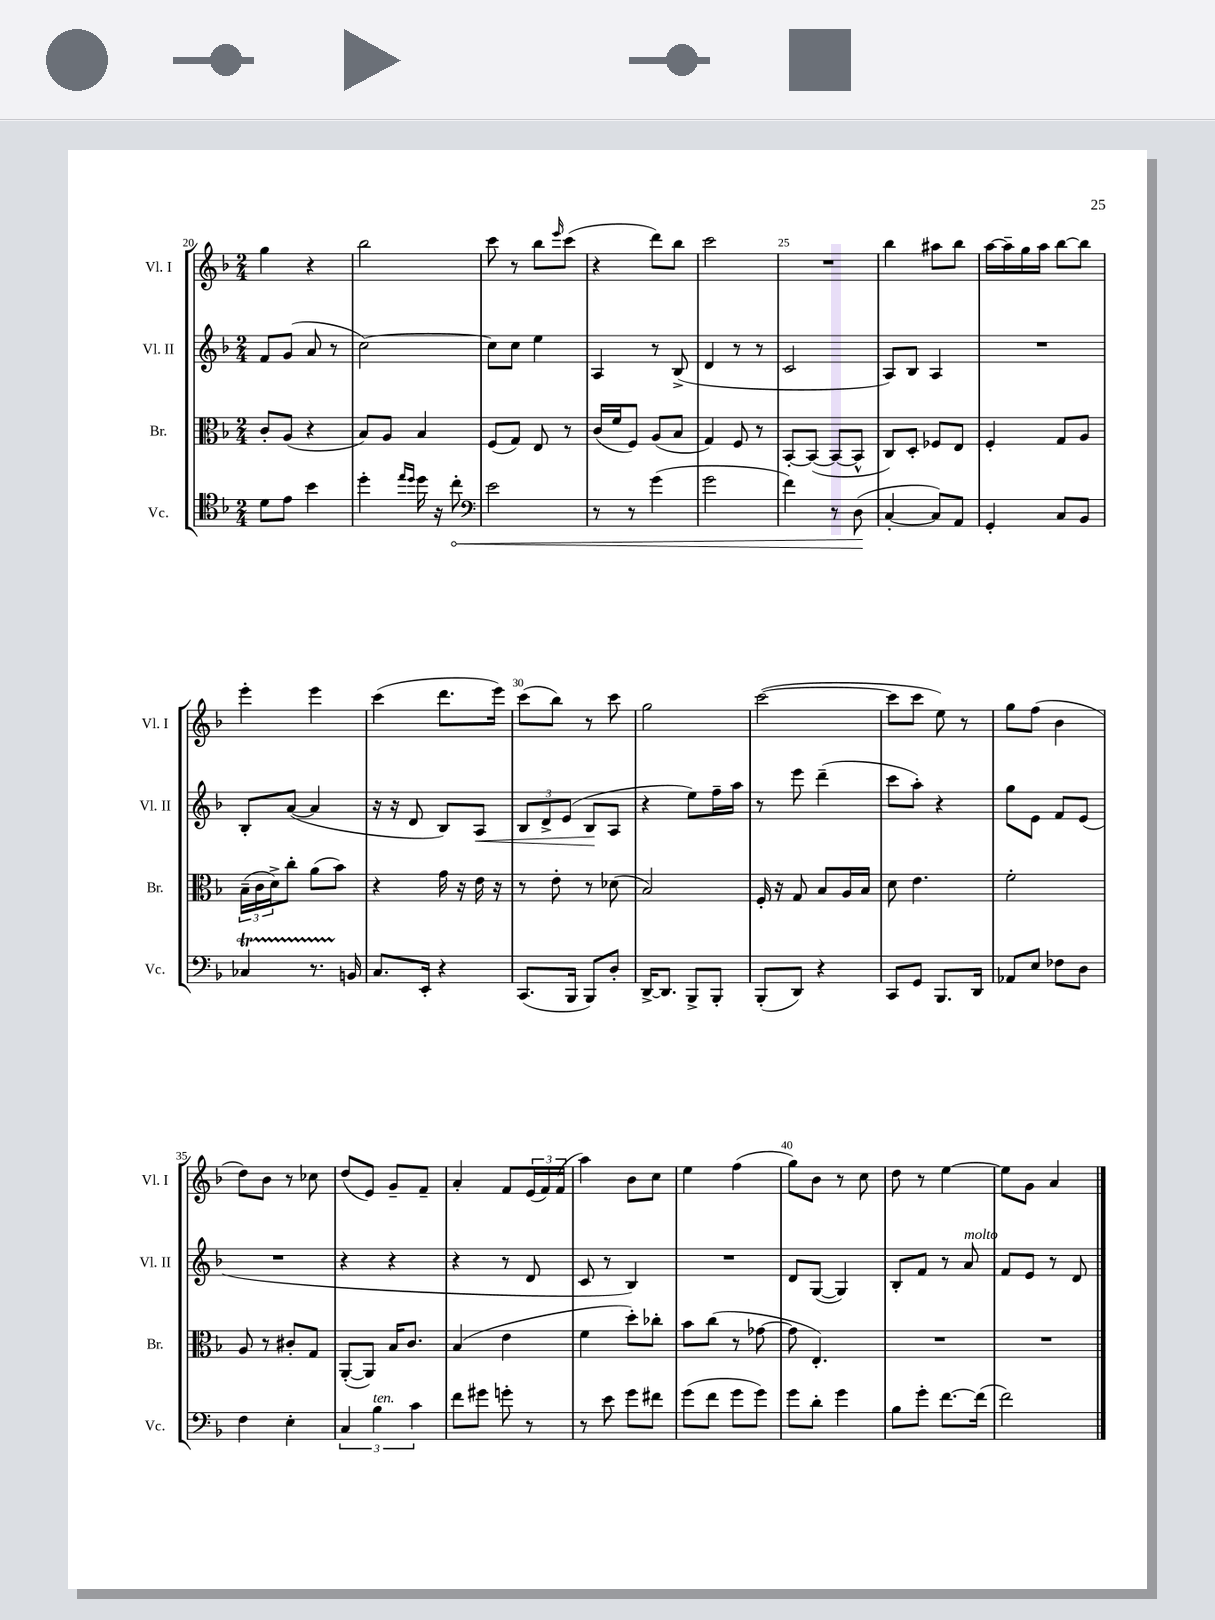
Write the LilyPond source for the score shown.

<<
\new StaffGroup <<
\new Staff = "s0" \with { instrumentName = "Vl. I" shortInstrumentName = "Vl. I" } {
    \clef treble \key f \major \numericTimeSignature \time 2/4
    g''4 r4 |
    bes''2 |
    c'''8 r8 bes''8 \grace { e'''16 } c'''8( |
    r4 d'''8) bes''8 |
    c'''2 |
    R2 |
    bes''4 ais''8 bes''8 |
    a''16~ a''16-- g''16 a''16 bes''8~ bes''8 |
    e'''4-. e'''4 |
    c'''4( d'''8. e'''16) |
    c'''8( bes''8) r8 c'''8 |
    g''2 |
    c'''2~( |
    c'''8 c'''8 e''8) r8 |
    g''8 f''8( bes'4 |
    d''8) bes'8 r8 ces''8 |
    d''8( e'8) g'8-- f'8-- |
    a'4-. f'8 \tuplet 3/2 { e'16( f'16) f'16( } |
    a''4) bes'8 c''8 |
    e''4 f''4( |
    g''8) bes'8 r8 c''8 |
    d''8 r8 e''4~ |
    e''8 g'8 a'4 \bar "|." |
}
\new Staff = "s1" \with { instrumentName = "Vl. II" shortInstrumentName = "Vl. II" } {
    \clef treble \key f \major \numericTimeSignature \time 2/4
    f'8 g'8( a'8 r8 |
    c''2~) |
    c''8 c''8 e''4 |
    a4 r8 bes8->( |
    d'4 r8 r8 |
    c'2 |
    a8) bes8 a4 |
    R2 |
    bes8-. a'8~( a'4 |
    r16 r16 d'8 bes8) a8\< |
    \tuplet 3/2 { bes8 d'8-> e'8( } bes8\! a8 |
    r4 e''8) f''16-- a''16 |
    r8 e'''8 d'''4--( |
    c'''8 a''8-.) r4 |
    g''8 e'8 f'8 e'8( |
    R2 |
    r4 r4 |
    r4 r8 d'8 |
    c'8 r8 bes4) |
    R2 |
    d'8 g8~( g4) |
    bes8-. f'8 r8 a'8^\markup { \italic "molto" } |
    f'8 e'8 r8 d'8 \bar "|." |
}
\new Staff = "s2" \with { instrumentName = "Br." shortInstrumentName = "Br." } {
    \clef alto \key f \major \numericTimeSignature \time 2/4
    c'8-. a8( r4 |
    bes8) a8 bes4 |
    f8( g8) e8 r8 |
    c'16( f'16 f8) a8( bes8 |
    g4) f8 r8 |
    bes,8~-. bes,8~( bes,8~ bes,8-^ |
    c8) d8-. fes8 e8 |
    f4-. g8 a8 |
    \tuplet 3/2 { bes16--( c'16 d'16->) } c''8-. a'8( bes'8) |
    r4 g'16 r16 e'16 r16 |
    r8 e'8-. r8 des'8( |
    bes2) |
    f16-. r16 g8 bes8 a16 bes16 |
    d'8 e'4. |
    f'2-. |
    a8 r8 cis'8-. g8 |
    a,8~-.( a,8) bes16 c'8. |
    bes4( e'4 |
    f'4 d''8-.) ces''8-. |
    bes'8 c''8( r8 ges'8~ |
    ges'8 e4.-.) |
    R2 |
    R2 \bar "|." |
}
\new Staff = "s3" \with { instrumentName = "Vc." shortInstrumentName = "Vc." } {
    \clef tenor \key f \major \numericTimeSignature \time 2/4
    d'8 e'8 bes'4 |
    d''4-. \grace { e''16 d''16 } d''16 r16 \once \override Hairpin.circled-tip = ##t c''8-.\< |
    \clef bass e'2 |
    r8 r8 g'4( |
    g'2 |
    f'4) r8 d8\!( |
    c4~-. c8) a,8 |
    g,4-. c8 bes,8 |
    ces4\startTrillSpan r8. b,16\stopTrillSpan |
    c8. e,16-. r4 |
    c,8.( bes,,16 bes,,8) d8-. |
    d,16~-> d,8. bes,,8-> bes,,8-. |
    bes,,8-.( d,8) r4 |
    c,8 g,8 bes,,8. d,16 |
    aes,8 e8 fes8 d8 |
    f4 e4-. |
    \tuplet 3/2 { c4 bes4^\markup { \italic "ten." } c'4 } |
    f'8 gis'8 g'8-. r8 |
    r8 e'8 g'8 fis'8 |
    g'8( f'8 g'8 g'8) |
    g'8 d'8-. g'4 |
    bes8 g'8-. f'8.~ f'16( |
    f'2) \bar "|." |
}
>>
>>
\layout { \context { \Score currentBarNumber = #20 \override BarNumber.break-visibility = ##(#f #t #t) barNumberVisibility = #(every-nth-bar-number-visible 5) } }
